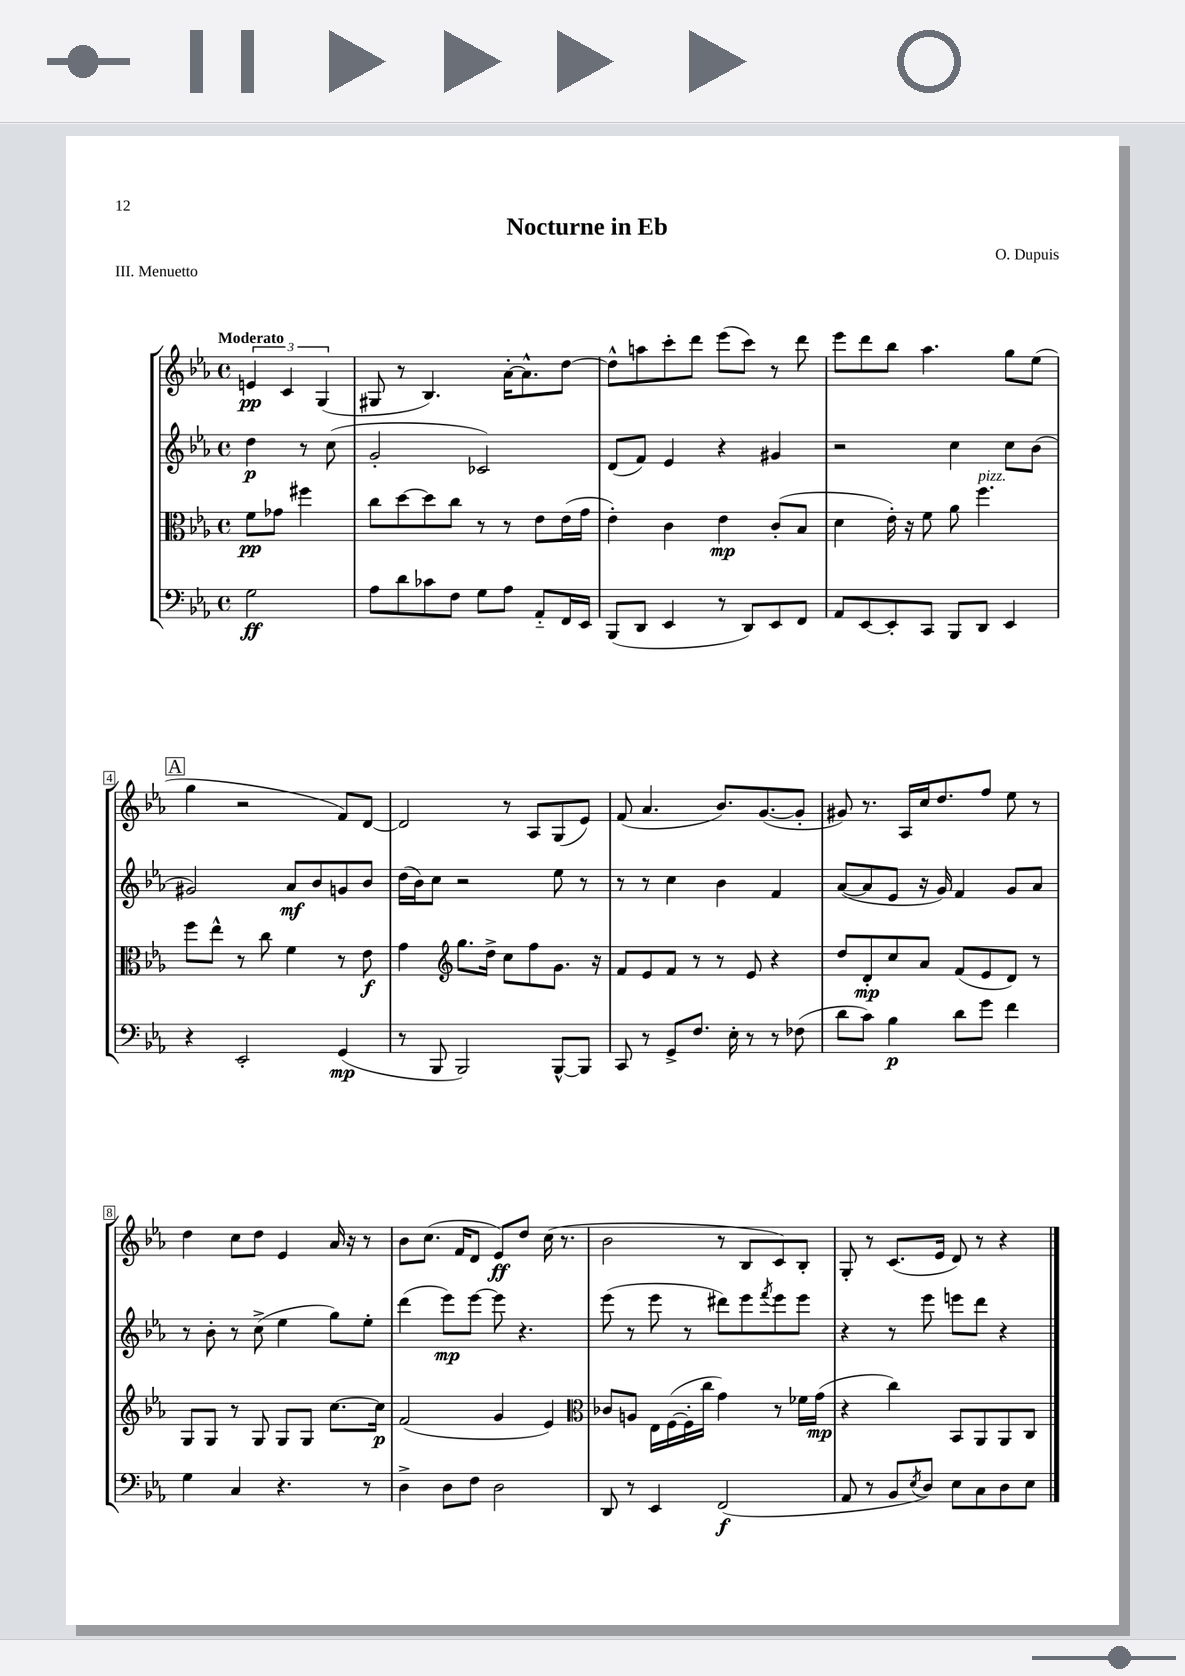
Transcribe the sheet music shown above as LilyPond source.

\header { title = "Nocturne in Eb" composer = "O. Dupuis" piece = "III. Menuetto" }
<<
\new StaffGroup <<
\new Staff = "s0" {
    \clef treble \key ees \major \defaultTimeSignature \time 4/4 \partial 2 \tempo "Moderato"
    \tuplet 3/2 { e'4\pp c'4 g4( } |
    gis8 r8 bes4.) aes'16~-. aes'8.-^ d''8~ |
    d''8-^ a''8 c'''8-. d'''8 ees'''8( c'''8) r8 d'''8 |
    ees'''8 d'''8 bes''8 aes''4. g''8 ees''8( |
    \mark \markup { \box "A" } g''4 r2 f'8) d'8~ |
    d'2 r8 aes8 g8( ees'8) |
    f'8( aes'4. bes'8.) g'8.~( g'8-. |
    gis'8) r8. aes16 c''16 d''8. f''8 ees''8 r8 |
    d''4 c''8 d''8 ees'4 aes'16 r16 r8 |
    bes'8 c''8.( f'16 d'8 ees'8\ff) d''8 c''16( r8. |
    bes'2 r8 bes8 c'8) bes8-. |
    g8-. r8 c'8.( ees'16 d'8) r8 r4 \bar "|." |
}
\new Staff = "s1" {
    \clef treble \key ees \major \defaultTimeSignature \time 4/4 \partial 2
    d''4\p r8 c''8( |
    g'2-. ces'2) |
    d'8( f'8) ees'4 r4 gis'4 |
    r2 c''4 c''8 bes'8( |
    \mark \markup { \box "A" } gis'2) aes'8\mf bes'8 g'8 bes'8 |
    d''16( bes'16) c''8 r2 ees''8 r8 |
    r8 r8 c''4 bes'4 f'4 |
    aes'8~( aes'8 ees'8 r16 g'16) f'4 g'8 aes'8 |
    r8 bes'8-. r8 c''8->( ees''4 g''8) ees''8-. |
    d'''4( ees'''8\mp) ees'''8~ ees'''8 r4. |
    ees'''8( r8 ees'''8 r8 dis'''8) ees'''8 \acciaccatura { f'''8 } ees'''8 ees'''8 |
    r4 r8 ees'''8 e'''8 d'''8 r4 \bar "|." |
}
\new Staff = "s2" {
    \clef alto \key ees \major \defaultTimeSignature \time 4/4 \partial 2
    f'8\pp ges'8 fis''4 |
    c''8 d''8~ d''8 c''8 r8 r8 ees'8 ees'16( g'16 |
    ees'4-.) c'4 ees'4\mp c'8-.( bes8 |
    d'4 ees'16-.) r16 f'8 aes'8 f''4.^\markup { \italic "pizz." } |
    \mark \markup { \box "A" } f''8 ees''8-^ r8 c''8 f'4 r8 ees'8\f |
    g'4 \clef treble g''8. d''16-> c''8 f''8 g'8. r16 |
    f'8 ees'8 f'8 r8 r8 ees'8 r4 |
    d''8 d'8-.\mp c''8 aes'8 f'8( ees'8 d'8) r8 |
    g8 g8 r8 g8 g8 g8 c''8.~ c''16\p |
    f'2( g'4 ees'4) |
    \clef alto ces'8 a8 ees16 f16~( f16-. c''16 g'4) r8 fes'16 g'16\mp( |
    r4 c''4) bes,8 aes,8 aes,8 c8 \bar "|." |
}
\new Staff = "s3" {
    \clef bass \key ees \major \defaultTimeSignature \time 4/4 \partial 2
    g2\ff |
    aes8 d'8 ces'8 f8 g8 aes8 aes,8-_ f,16 ees,16 |
    bes,,8( d,8 ees,4 r8 d,8) ees,8 f,8 |
    aes,8 ees,8~ ees,8-. c,8 bes,,8 d,8 ees,4 |
    \mark \markup { \box "A" } r4 ees,2-. g,4\mp( |
    r8 bes,,8 bes,,2) bes,,8~-^ bes,,8 |
    c,8 r8 g,8-> f8. ees16-. r8 r8 fes8( |
    d'8 c'8) bes4\p d'8 g'8 f'4 |
    g4 c4 r4. r8 |
    d4-> d8 f8 d2 |
    d,8 r8 ees,4 f,2\f( |
    aes,8 r8 bes,8 \acciaccatura { ees8 } d8) ees8 c8 d8 ees8 \bar "|." |
}
>>
>>
\layout { \context { \Score \override BarNumber.stencil = #(make-stencil-boxer 0.1 0.3 ly:text-interface::print) } }
